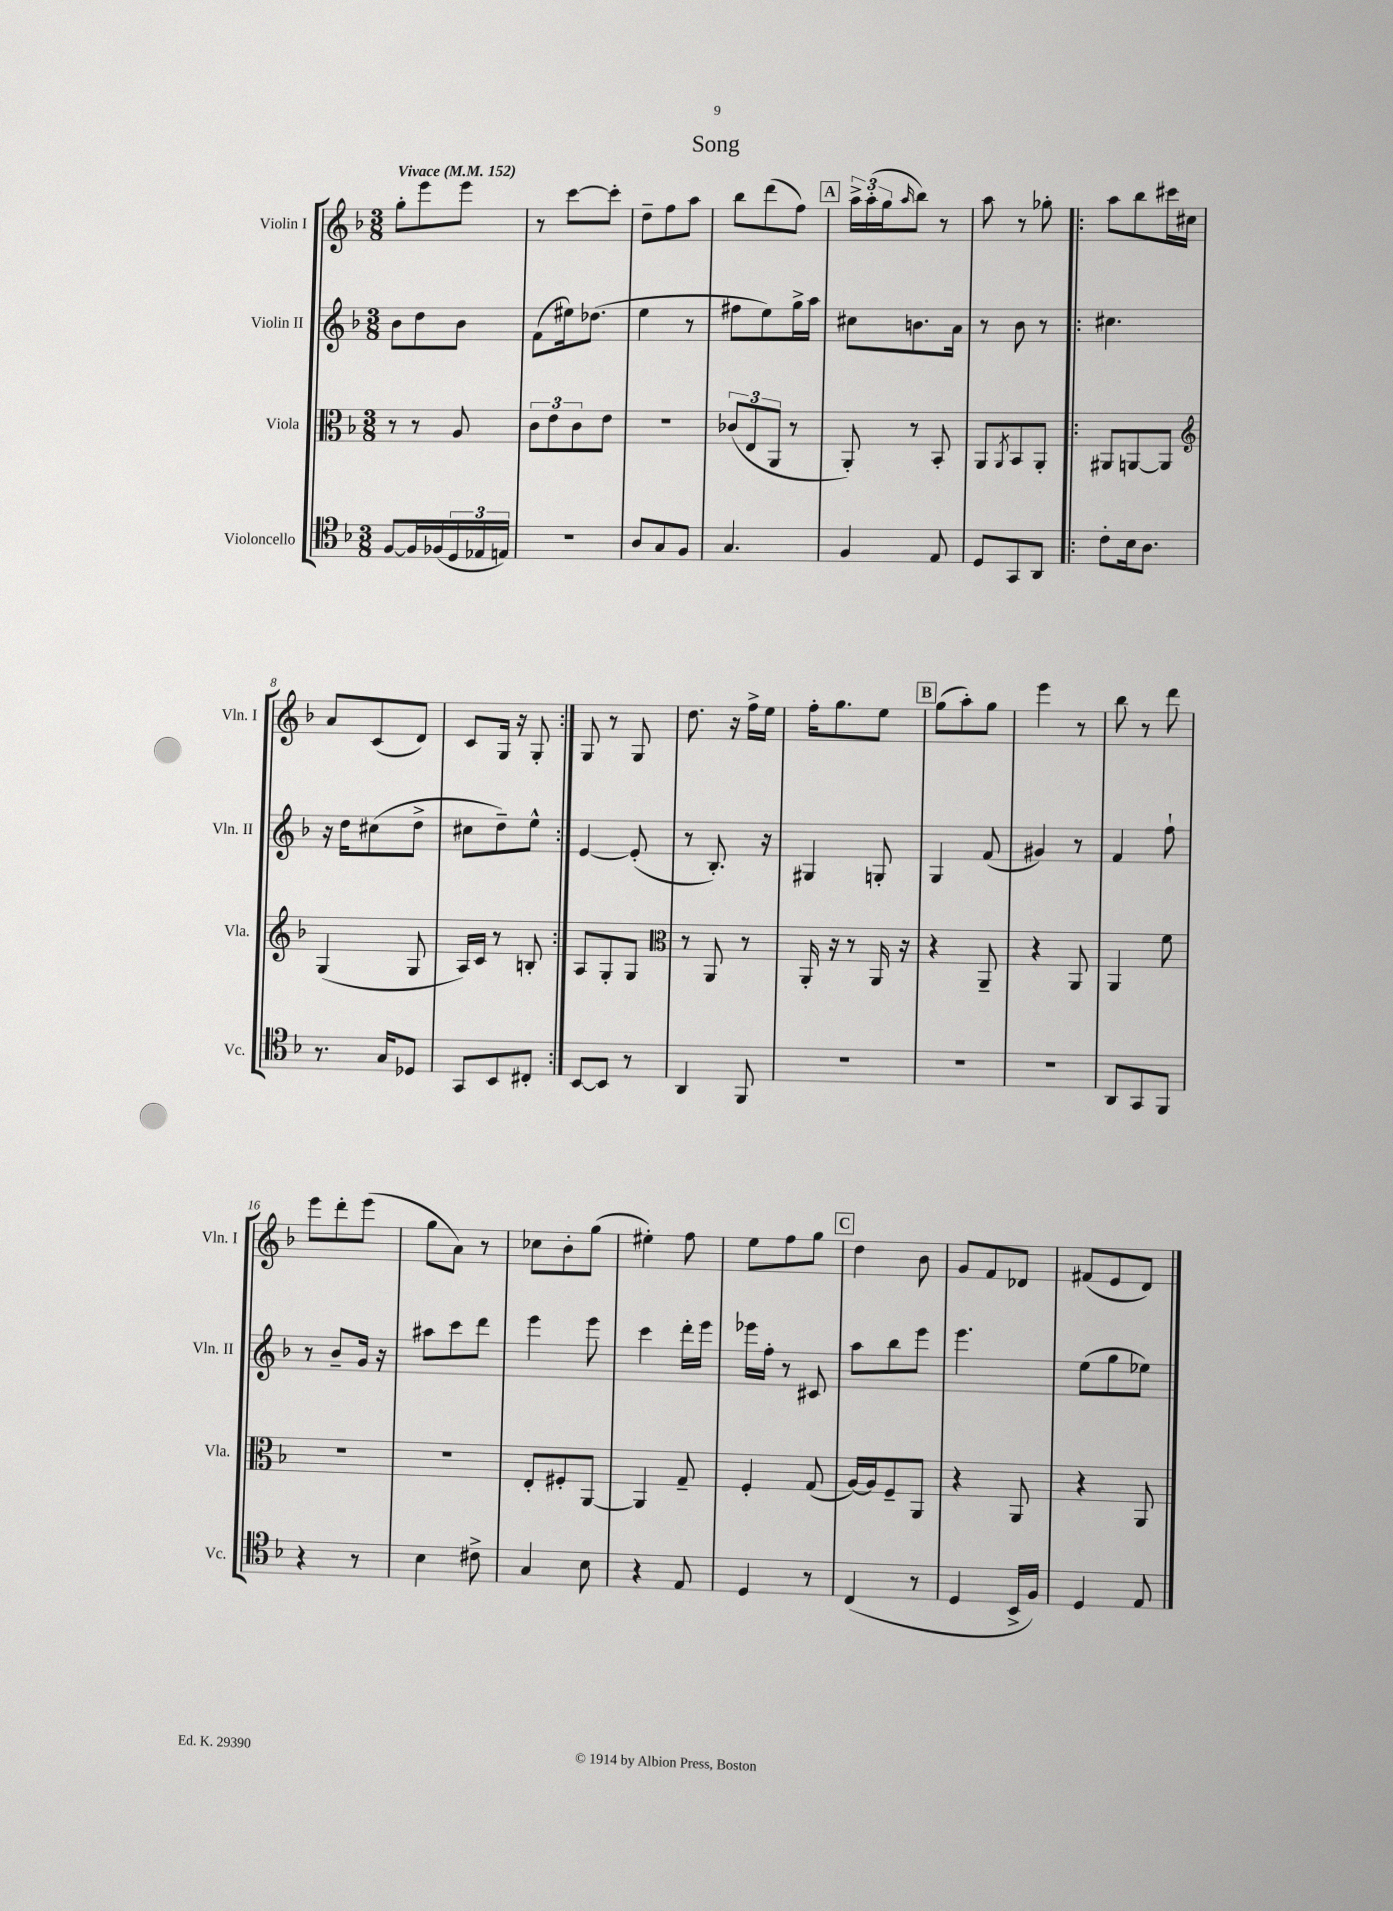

**kern	**kern	**kern	**kern
*staff4	*staff3	*staff2	*staff1
*clefC4	*clefC3	*clefG2	*clefG2
*k[b-]	*k[b-]	*k[b-]	*k[b-]
*M3/8	*M3/8	*M3/8	*M3/8
*MM152	*MM152	*MM152	*MM152
[8F	8r	8b-	8gg'
16F]	8r	8dd	8eee
(16F-	.	.	.
24D	8A	8b-	8eee
24E-	.	.	.
24E)	.	.	.
=	=	=	=
4.r	12c	(8f	8r
.	12e	.	.
.	.	16ee#)	[8ccc
.	12c	.	.
.	.	(8.dd-	.
.	8e	.	8ccc']
=	=	=	=
8A	4.r	4ee	8dd~
8G	.	.	8ff
8F	.	8r	8aa
=	=	=	=
4.G	(12c-	8ff#	8bb-
.	12E	.	.
.	.	8ee)	(8ddd
.	12AA	.	.
.	8r	16gg^	8ff)
.	.	16aa	.
=	=	=	=
4F	8AA')	8cc#	24aa^
.	.	.	(24aa'
.	.	.	24gg
.	.	.	16qqaa
.	8r	8.b	8bb-)
8E	8BB-'	.	8r
.	.	16a	.
=	=	=	=
8D	8AA	8r	8aa
.	8qAA	.	.
8GG	8BB-	8b-	8r
8AA	8AA'	8r	8gg-'
=!|:	=!|:	=!|:	=!|:
8c'	8AA#	4.cc#	8aa
16B-	[8AA	.	8bb-
8.A	.	.	.
.	8AA]	.	16ccc#
.	.	.	16cc#
=	=	=	=
*	*clefG2	*	*
8.r	(4G	16r	8a
.	.	16dd	.
.	.	(8cc#	(8c
16G	.	.	.
8D-	8G	8dd^	8d)
=	=	=	=
8GG	16A)	8cc#	8c
.	16c	.	.
8BB-	8r	8dd~)	16G
.	.	.	16r
8C#'	8B'	8ee^^	8G'
=:|!	=:|!	=:|!	=:|!
[8BB-	8A	[4e	8G
8BB-]	8G'	.	8r
8r	8G	(8e']	8G
=	=	=	=
*	*clefC3	*	*
4AA	8r	8r	8.dd
.	8AA	8.B-')	.
.	.	.	16r
8FF	8r	.	16ff^
.	.	16r	16ee
=	=	=	=
4.r	16AA'	4G#	16ff'
.	16r	.	8.gg
.	8r	.	.
.	16AA	8G'	8ee
.	16r	.	.
=	=	=	=
4.r	4r	4G	(8gg
.	.	.	8aa')
.	8AA~	(8f	8gg
=	=	=	=
4.r	4r	4g#)	4eee
.	8AA	8r	8r
=	=	=	=
8AA	4AA	4f	8bb-
8GG	.	.	8r
8FF	8f	8ff`	8ddd
=	=	=	=
4r	4.r	8r	8eee
.	.	8b-~	8ddd'
8r	.	16g	(8eee
.	.	16r	.
=	=	=	=
4B-	4.r	8aa#	8gg
.	.	8ccc	8a)
8c#^	.	8ddd	8r
=	=	=	=
4G	8E'	4eee	8cc-
.	8F#'	.	8b-'
8B-	[8AA	8eee	(8gg
=	=	=	=
4r	4AA]	4ccc	4ee#')
8E	8G~	16ddd'	8ff
.	.	16eee	.
=	=	=	=
4D	4F'	16eee-	8ee
.	.	16ff'	.
.	.	8r	8ff
8r	(8G	8c#	8gg
=	=	=	=
(4C	[16A)	8aa	4dd
.	16A]	.	.
.	8F~	8bb-	.
8r	8AA	8eee	8b-
=	=	=	=
4D	4r	4.eee	8g
.	.	.	8f
16BB-^	8AA	.	8d-
16F)	.	.	.
=	=	=	=
4D	4r	(8ee	(8f#
.	.	8gg	8e
8E	8AA	8ee-)	8d)
==	==	==	==
*-	*-	*-	*-
